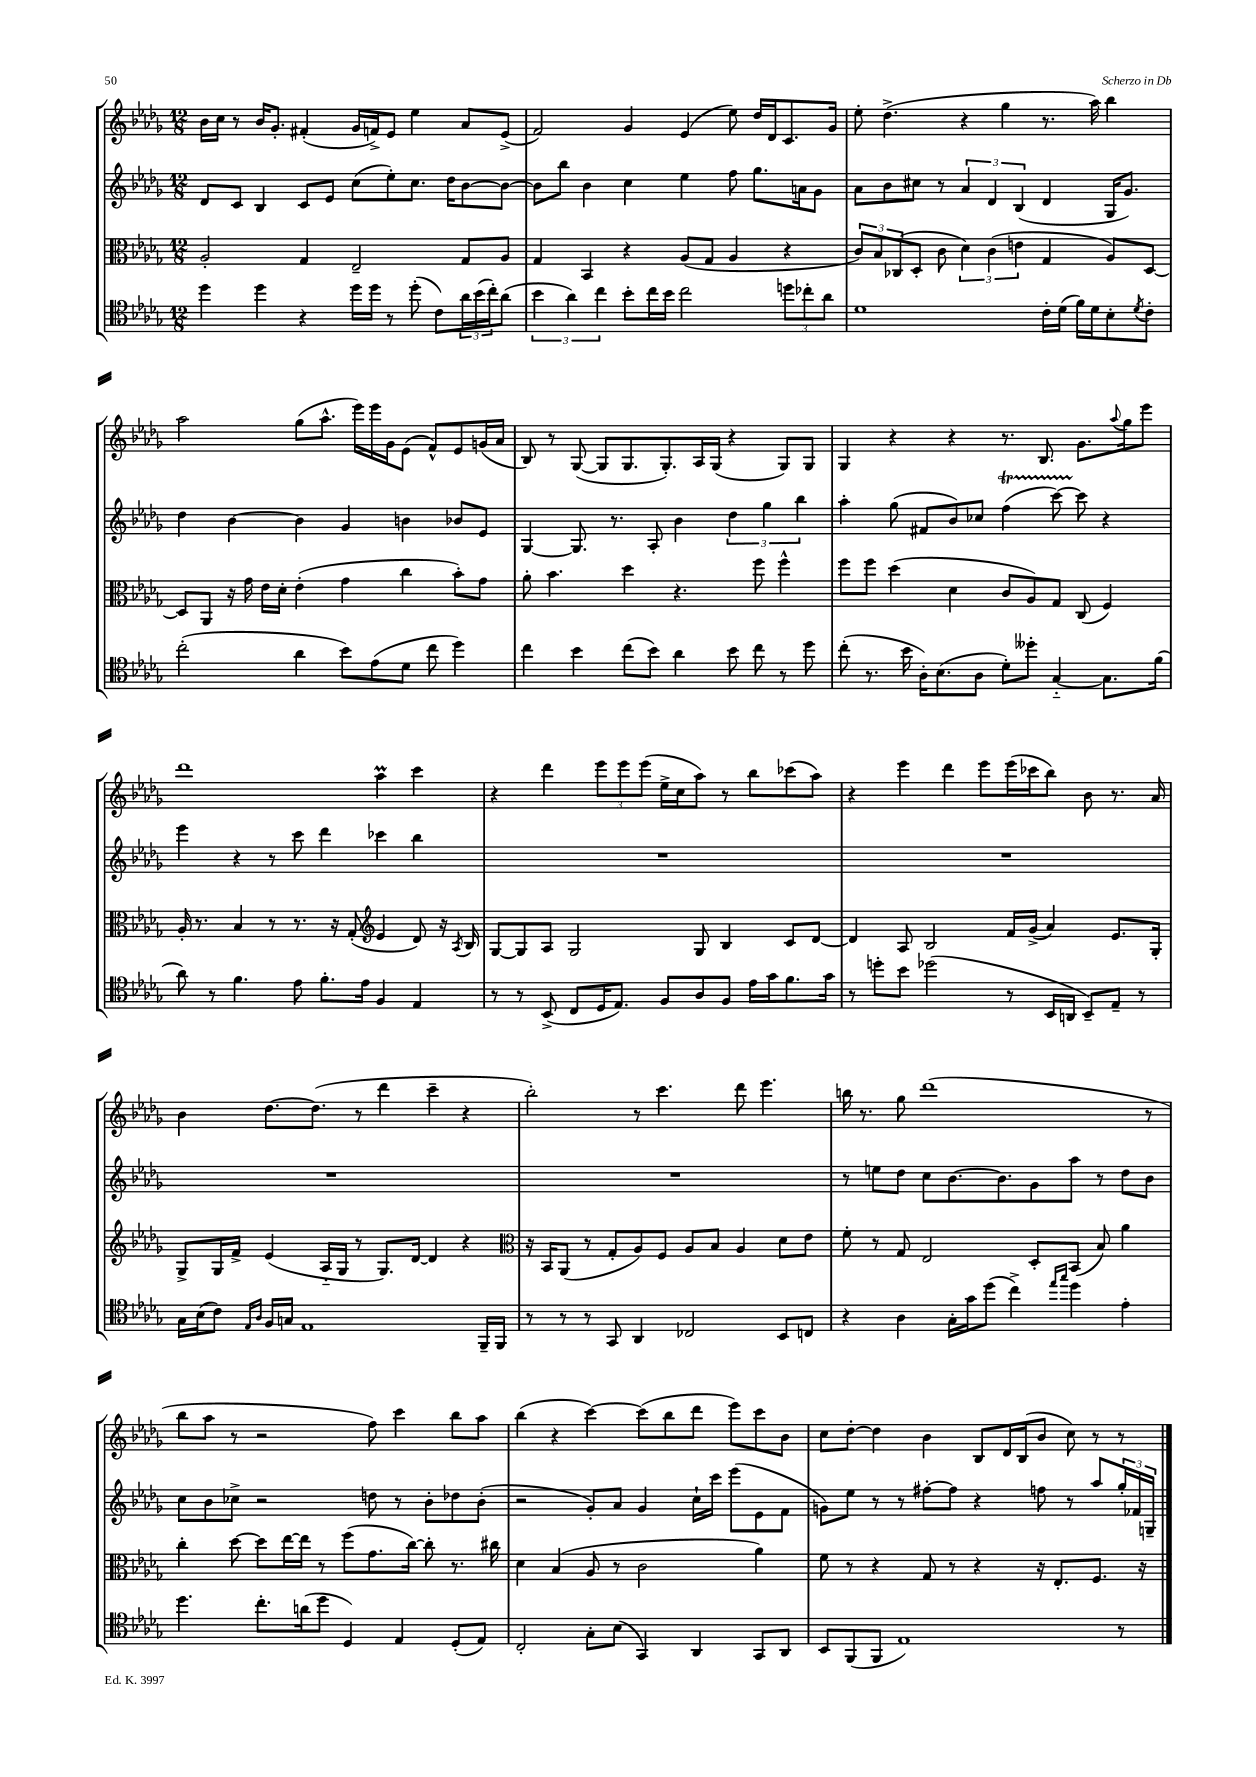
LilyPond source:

<<
\new StaffGroup <<
\new Staff = "s0" {
    \clef treble \key des \major \numericTimeSignature \time 12/8
    bes'16 c''16 r8 bes'16 ges'8.-. fis'4-.( ges'16 f'16->) ees'8 ees''4 aes'8 ees'8->( |
    f'2) ges'4 ees'4( ees''8) des''16 des'16 c'8. ges'16 |
    ees''8-. des''4.->( r4 ges''4 r8. aes''16) bes''4 |
    aes''2 ges''8( aes''8.-^ ees'''16) ees'''16 ges'16 ees'8( f'8-^) ees'8 g'16( aes'16 |
    bes8) r8 ges8~( ges8 ges8. ges8.-.) aes16 ges16( r4 ges8) ges8 |
    ges4 r4 r4 r8. bes8. ges'8. \appoggiatura { aes''8 } ges''16 ees'''8 |
    des'''1 aes''4\prall c'''4 |
    r4 des'''4 \tuplet 3/2 { ees'''8 ees'''8 ees'''8( } ees''16-> c''16 aes''8) r8 bes''8 ces'''8( aes''8) |
    r4 ees'''4 des'''4 ees'''8 ees'''16( ces'''16 bes''8) bes'8 r8. aes'16 |
    bes'4 des''8.~ des''8.( r8 des'''4 c'''4-- r4 |
    bes''2-.) r8 c'''4. des'''8 ees'''4. |
    b''16 r8. ges''8 des'''1( r8 |
    bes''8 aes''8 r8 r2 f''8) c'''4 bes''8 aes''8 |
    bes''4( r4 c'''4~) c'''8( bes''8 des'''8 ees'''8) c'''8 bes'8 |
    c''8 des''8~-. des''4 bes'4 bes8 des'16 bes16( bes'8 c''8) r8 r8 \bar "|." |
}
\new Staff = "s1" {
    \clef treble \key des \major \numericTimeSignature \time 12/8
    des'8 c'8 bes4 c'8 ees'8 c''8( ees''8-.) c''8. des''16 bes'8~ bes'8~ |
    bes'8 bes''8 bes'4 c''4 ees''4 f''8 ges''8. a'16 ges'8 |
    aes'8 bes'8 cis''8 r8 \tuplet 3/2 { aes'4 des'4 bes4( } des'4 ges16 ges'8.) |
    des''4 bes'4~ bes'4 ges'4 b'4 bes'8 ees'8 |
    ges4~ ges8. r8. aes8-. bes'4 \tuplet 3/2 { des''4 ges''4 bes''4 } |
    aes''4-. ges''8( fis'8 bes'8) ces''8 f''4\startTrillSpan( c'''8~) c'''8\stopTrillSpan r4 |
    ees'''4 r4 r8 c'''8 des'''4 ces'''4 bes''4 |
    R1. |
    R1. |
    R1. |
    R1. |
    r8 e''8 des''8 c''8 bes'8.~ bes'8. ges'8 aes''8 r8 des''8 bes'8 |
    c''8 bes'8 ces''8-> r2 d''8 r8 bes'8-. des''8 bes'8-.( |
    r2 ges'8-.) aes'8 ges'4 c''16-! c'''16 ees'''8( ees'8 f'8 |
    g'8) ees''8 r8 r8 fis''8~-. fis''8 r4 f''8 r8 aes''8 \tuplet 3/2 { ges''16-. fes'16 g16-- } \bar "|." |
}
\new Staff = "s2" {
    \clef alto \key des \major \numericTimeSignature \time 12/8
    aes2-. ges4 ees2-- ges8 aes8 |
    ges4 bes,4 r4 aes8( ges8 aes4 r4 |
    \tuplet 3/2 { c'8) bes8 ces8( } des8-. c'8 \tuplet 3/2 { des'4) c'4( e'4 } ges4 aes8) des8~ |
    des8 aes,8 r16 ges'16 ees'16 des'16-. ees'4-.( ges'4 c''4 bes'8-.) ges'8 |
    aes'8-. bes'4. des''4 r4. f''8 f''4-^ |
    f''8 f''8 des''4( des'4 c'8 aes8) ges8 c8( f4) |
    aes16-. r8. bes4 r8 r8. r16 ges8-.( \clef treble ees'4 des'8) r16 \acciaccatura { aes8 } bes16 |
    ges8~ ges8 aes8 ges2 ges8 bes4 c'8 des'8~ |
    des'4 aes8 bes2 f'16 ges'16->( aes'4) ees'8. ges16-. |
    ges8-> ges16 f'16-> ees'4( aes16-_ ges16 r8 ges8.) des'16~ des'4 r4 |
    \clef alto r16 bes,16 aes,8( r8 ges8-. aes8) f8 aes8 bes8 aes4 des'8 ees'8 |
    f'8-. r8 ges8 ees2 des8-. bes,8( bes8) aes'4 |
    c''4-. des''8~ des''8 ees''16~ ees''16 r8 f''8( ges'8. c''16~) c''8-. r8. cis''16 |
    des'4 bes4( aes8 r8 c'2 aes'4) |
    f'8 r8 r4 ges8 r8 r4 r16 ees8.-. f8. r16 \bar "|." |
}
\new Staff = "s3" {
    \clef tenor \key des \major \numericTimeSignature \time 12/8
    des''4 des''4 r4 des''16 des''16 r8 des''8-.( c'8) \tuplet 3/2 { aes'16 bes'16( c''16-.) } aes'8( |
    \tuplet 3/2 { bes'4 aes'4) c''4 } bes'8-. c''16 bes'16 c''2 \tuplet 3/2 { d''8 ces''8-. aes'8 } |
    des'1 c'16-. des'16( f'16) des'16 bes8-. \acciaccatura { des'8 } c'8-. |
    c''2-.( aes'4 bes'8) ees'8( des'8 c''8 des''4) |
    c''4 bes'4 c''8( bes'8) aes'4 bes'8 c''8 r8 des''8 |
    c''8-.( r8. bes'16 aes16-.) bes8.( aes8 des'8-.) deses''8-. ges4~-_ ges8. f'16( |
    aes'8) r8 f'4. ees'8 f'8.-. ees'16 f4 ees4 |
    r8 r8 bes,8->( c8 des16 ees8.) f8 aes8 f8 ees'16 ges'16 f'8. ges'16 |
    r8 d''8-. bes'8 des''2( r8 bes,16 a,16 bes,8--) ees8-- r8 |
    ges16 bes16( c'8) \grace { ees16 aes16 } f16 g16 ees1 f,16-- f,16 |
    r8 r8 r8 ges,8 aes,4 ces2 bes,8 c8 |
    r4 aes4 ges16-. ges'16 des''8( c''4->) \grace { ees''16 ges''16 } des''4 ees'4-. |
    des''4. c''8.-. a'16( des''8 des4) ees4 des8-.( ees8) |
    c2-. ges8-. bes8( ges,4) aes,4 ges,8 aes,8 |
    bes,8 f,8( f,8 ees1) r8 \bar "|." |
}
>>
>>
\layout { \context { \Score \remove "Bar_number_engraver" } }
